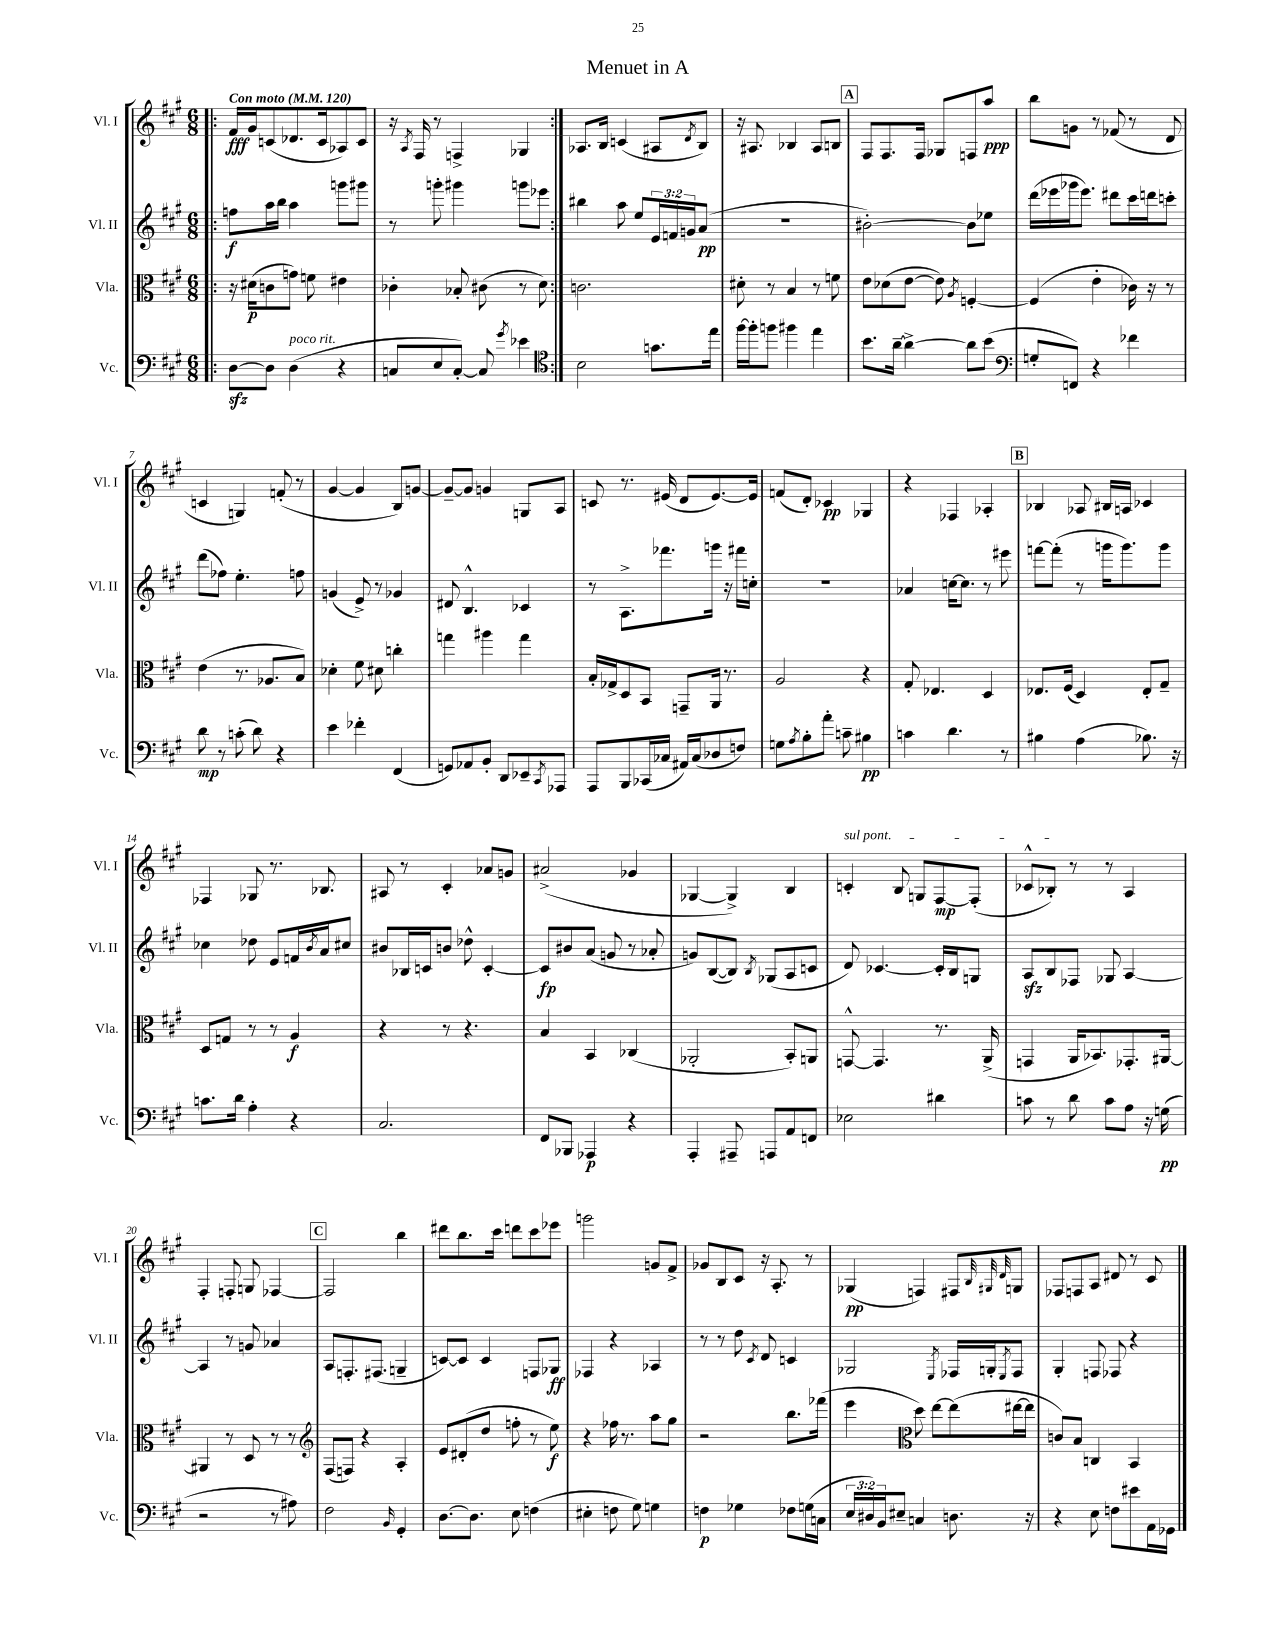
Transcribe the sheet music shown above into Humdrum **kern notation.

**kern	**kern	**kern	**kern
*staff4	*staff3	*staff2	*staff1
*clefF4	*clefC3	*clefG2	*clefG2
*k[f#c#g#]	*k[f#c#g#]	*k[f#c#g#]	*k[f#c#g#]
*M6/8	*M6/8	*M6/8	*M6/8
*MM120	*MM120	*MM120	*MM120
=!|:	=!|:	=!|:	=!|:
[8D\L	16r	8ff\L	16f#/LL
.	(16d#\LK	.	16g#/J
8D\]J	8c\	16aa\L	(8c/
.	.	16bb\JJ	.
(4D\	8g\J)	4aa\	8.d-/
.	8f\	.	.
.	.	.	16c/k
4r	4e#\	8ggg\L	8A-/)
.	.	8ggg#\J	8c/J
=	=	=	=
8C/L	4c-'\	8r	16r
.	.	.	8qA/
.	.	.	16F#/
8E/	.	8ggg'\	8r
[8C'/J)	8B-'/	4ggg#\	4F^/
8C/]	(8c#\	.	.
8qg#/	.	.	.
4e-\	8r	8ggg\L	4G-/
.	8d\)	8eee-\J	.
=:|!	=:|!	=:|!	=:|!
*clefC4	*	*	*
2B\	2.c\	4bb#\	8.A-/L
.	.	.	16B/Jk
.	.	8aa\	(4c/
.	.	8ee/L	.
8.g\L	.	24e/L	8A#/L
.	.	24f/	.
.	.	24g/J	.
.	.	.	8qd/
.	.	(8a/J	8B/J)
16ee\Jk	.	.	.
=	=	=	=
[16ff#\LL	8d#'\	2.r	16r
16ff#'\]J	.	.	8.A#/
8ff\J	8r	.	.
4ff#\	4B/	.	4B-/
4ee\	8r	.	8A#/L
.	8f\	.	8B/J
=	=	=	=
8.b\L	8e\L	[2b#'\)	8F#/L
.	(8d-\	.	8.F#/
[16a~\Jk	.	.	.
4a^\_	[8e\J	.	.
.	.	.	16F#/Jk
.	8e\])	.	8G-/L
.	8qA/	.	.
8a\]L	[4F'/	8b#\]L	8F/
(8b\J	.	8ee-\J	8aa/J
=	=	=	=
*clefF4	*	*	*
8G'/L	(4F/]	(16ddd\LL	8bb\L
.	.	16eee-\	.
8FF/J)	.	16ggg-\J	8g\J
.	.	8.eee-\J)	.
4r	4e'\	.	8r
.	.	8ddd#\L	(8f-/
4f-\	16c-\)	16ccc#\L	8r
.	16r	16ddd\J	.
.	8r	8ccc'\J	8d/
=	=	=	=
8d\	(4e\	(8ddd\L	4c/
8r	.	8ff-\J)	.
(8c'\	8.r	4.ee'\	4G/)
8d\)	.	.	.
.	8.A-/L	.	.
4r	.	.	(8f'/
.	8B/J)	8ff\	8r
=	=	=	=
4e\	4d-'\	(4g/	[4g#/
4f-'\	8f#\	8e^/)	4g#/]
.	8d#\	8r	.
(4FF#/	4cc'\	4g-/	8B/L)
.	.	.	[8g/J
=	=	=	=
8GG/L)	4gg\	8d#/	8g~/_L
8AA-/	.	4.B^^/	8g/]J
8BB'/J	4aa#\	.	4g/
8DD/L	.	.	.
8EE-~/	4gg\	4c-/	8G/L
8qCC#/	.	.	.
8AAA-/J	.	.	8A/J
=	=	=	=
8AAA/L	16B'/LL	8r	8c/
.	16G-^/J	.	.
8BBB/	8D/	8.A^\L	8.r
(16CC-/L	8BB/J	.	.
16C-/JJ	.	8.fff-\	(16e#/
16AA#/LL)	8GG~/L	.	8d/L
(16C-/J	.	.	.
8D-/	16AA/Jk	16ggg\Jk	[8.e#/)
.	8.r	16r	.
8F/J)	.	16fff#\LL	.
.	.	16cc'\JJ	16e#/]Jk
=	=	=	=
8G\L	2A/	2.r	(8f/L
8qA/	.	.	.
8B'\	.	.	8d'/J)
8a'\J	.	.	4c-/
8c~\	.	.	.
4B#\	4r	.	4G-/
=	=	=	=
4c\	8G#'/	4a-/	4r
.	4.E-/	.	.
4.d\	.	[16cc\LK	4F-/
.	.	8.cc\]J	.
.	4D/	8r	4A-'/
8r	.	8eee#\	.
=	=	=	=
4B#\	8.E-/L	[8fff\L	4B-/
.	.	(8fff'\]J	.
.	(16F#/Jk	.	.
(4A\	4D/)	8r	8A-/
.	.	16ggg\LK	16B#/LL
.	.	8.ggg\)	16A/JJ
8.B-\)	8E-'/L	.	4c-/
.	8G#~/J	8ggg\J	.
16r	.	.	.
=	=	=	=
8.c\L	8D/L	4cc-\	4F-/
.	8G/J	.	.
16d\Jk	.	.	.
4A'\	8r	8dd-\	8G-/
.	8r	8e/L	8.r
4r	4A/	16f/L	.
.	.	8qb/	.
.	.	16a/J	8.B-/
.	.	8cc#/J	.
=	=	=	=
2.C#/	4r	8b#/L	8A#/
.	.	16B-/L	8r
.	.	16c/J	.
.	8r	8b/J	4c#'/
.	4.r	8dd-^^\	.
.	.	[4c'/	8a-/L
.	.	.	8g/J
=	=	=	=
8FF#/L	4B/	8c/]L	(2a#^/
8BBB-/J	.	8b#/	.
4AAA-/	4BB/	(8a/J	.
.	.	8g/	.
4r	(4C-/	8r	4g-/
.	.	8a-'/	.
=	=	=	=
4AAA'/	2AA-'/	8g/L)	[4G-/
.	.	([8B/	.
8AAA#~/	.	8B/]J)	4G-^/])
.	.	8qB/	.
8AAA/L	.	(8G-/L	.
8AA/	8BB'/L)	8A/	4B/
8FF/J	8AA/J	8c/J	.
=	=	=	=
2E-\	[8GG^^/	8d/)	4c'/
.	4.GG/]	[4.c-/	.
.	.	.	8B/
.	.	.	8G/L
4d#\	8.r	16c-'/]LL	[8F#/
.	.	16B/J	.
.	.	8G/J	(8F#'/]J
.	(16AA^/	.	.
=	=	=	=
8c\	4GG/	8A/L	8c-^^/L
8r	.	8B/	8B-'/J)
8d\	16AA/LK	8F-/J	8r
.	8.BB-/)	.	.
8c\L	.	8G-/	8r
8A\J	8.GG-'/	[4A/	4A/
16r	.	.	.
(16G\	[16AA#/Jk	.	.
=	=	=	=
2r	4AA#/]	4A/]	4F#'/
.	8r	8r	8F'/
.	8D/	8g/	8G/
8r	8r	4a-/	[4F-/
8A#\)	8r	.	.
=	=	=	=
*	*clefG2	*	*
2F#\	(8F#/L	8A/L	2F-/]
.	8F/J)	8.F'/	.
.	4r	.	.
.	.	(8.F#/J	.
16qqBB/	.	.	.
4GG#'/	4A'/	4G~/	4bb\
=	=	=	=
[8.D\L	8e/L	[8c/L)	8ddd#\L
.	(8d#'/	8c/]J	8.bb\
8.D\]J	.	.	.
.	8dd/J	4c/	.
.	.	.	16ccc#\Jk
8E\	8ff'\	.	8ddd\L
(4F\	8r	8F/L	8ccc#\
.	8ee\)	8G-/J	8eee-\J
=	=	=	=
4E#'\	4r	4F-/	2ggg\
8F\	16ff-\	4r	.
.	8.r	.	.
8G#\)	.	.	.
4G\	8aa\L	4A-/	8g/L
.	8gg#\J	.	8f#^/J
=	=	=	=
4F\	2r	8r	8g-/L
.	.	8r	8B/
4G-\	.	8dd\	8c#/J
.	.	8qc#/	.
.	.	8d/	16r
.	.	.	8.A'/
8F-\L	8.bb\L	4c/	.
(16G\L	.	.	8r
16C\JJ	(16fff-\Jk	.	.
=	=	=	=
24E/LL	4eee\	2G-/	(4G-/
24D#/)	.	.	.
24BB/J	.	.	.
8E#~/J	.	.	.
*	*clefC3	*	*
4C/	8dd\)	.	4F/)
.	[8ee\L	.	.
.	.	8qE/	.
8.D\	(8ee\]	16F-/LL	8F#/L
.	.	16G'/J	.
.	.	.	32qqB/
.	.	.	32qqG#/
.	.	8qE/	32qqd/
.	[16ee#\L	8F-/J	8G/J
16r	16ee#\]JJ	.	.
=	=	=	=
4r	8c/L)	4G#'/	8F-/L
.	8B/J	.	8F/
8E\	4C/	8F/	8A/J
8F\L	.	8F-/	8d#/
8e#\	4BB/	4r	8r
16AA\L	.	.	8c#/
16GG-\JJ	.	.	.
==	==	==	==
*-	*-	*-	*-
